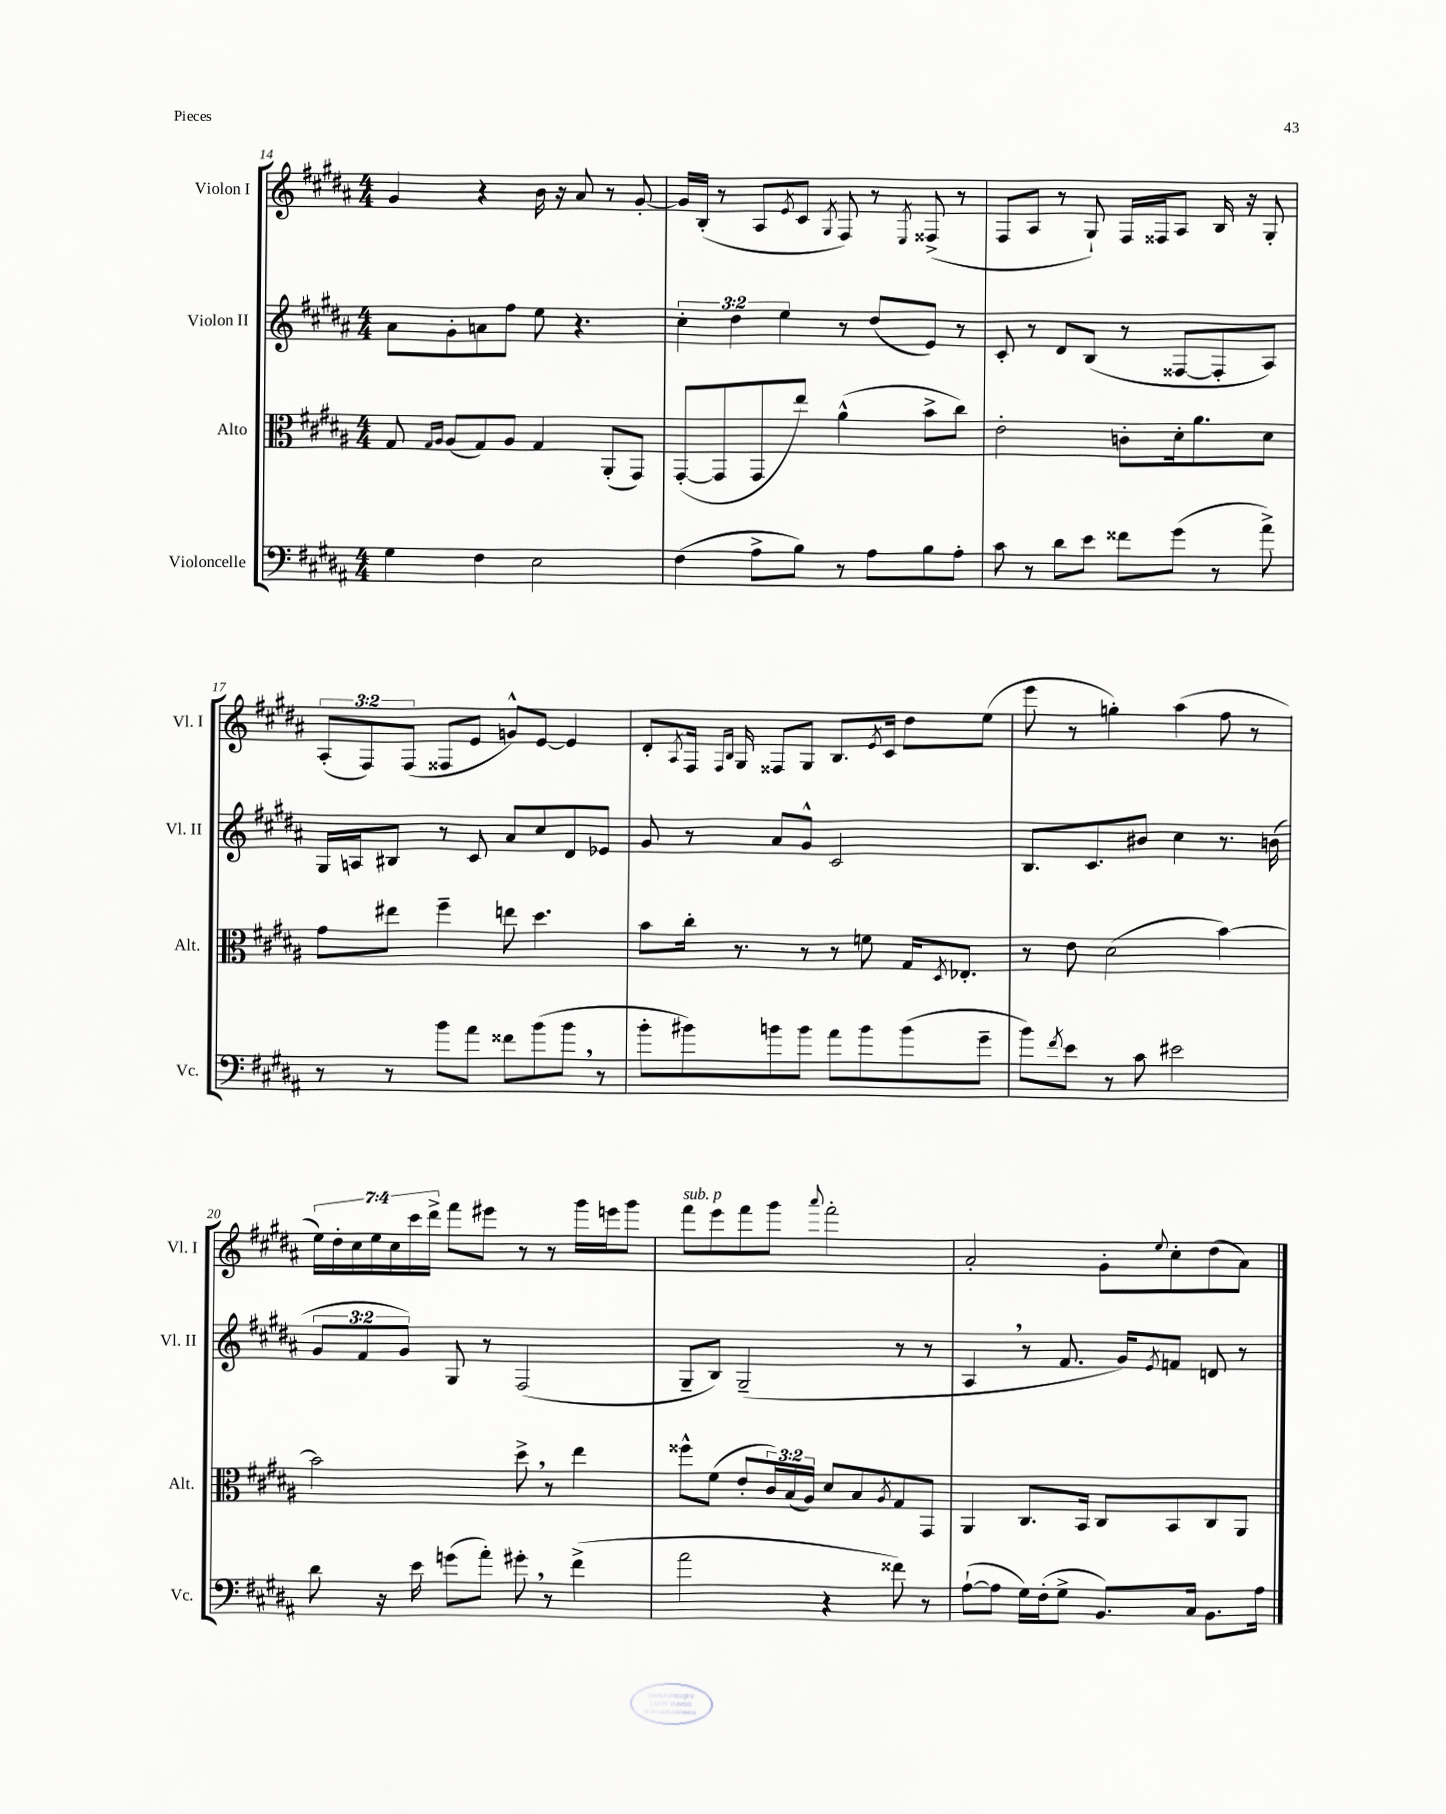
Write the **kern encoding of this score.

**kern	**kern	**kern	**kern
*staff4	*staff3	*staff2	*staff1
*clefF4	*clefC3	*clefG2	*clefG2
*k[f#c#g#d#a#]	*k[f#c#g#d#a#]	*k[f#c#g#d#a#]	*k[f#c#g#d#a#]
*M4/4	*M4/4	*M4/4	*M4/4
4G#	8G#	8a#	4g#
.	16qqG#	.	.
.	16qqA#	.	.
.	(8A#	8g#'	.
4F#	8G#)	8a	4r
.	8A#	8ff#	.
2E	4G#	8ee	16b
.	.	.	16r
.	.	4.r	8a#
.	(8AA#'	.	8r
.	8GG#)	.	[8g#'
=	=	=	=
(4F#	([8GG#'	6cc#'	16g#]
.	.	.	(16B'
.	8GG#]	.	8r
.	.	6dd#	.
8A#^	8GG#	.	8A#
.	.	6ee	.
.	.	.	8qe
8B)	8ee)	.	8c#
.	.	.	8qG#
8r	(4a#^^	8r	8F#)
8A#	.	(8dd#	8r
.	.	.	8qE
8B	8b^	8e)	(8F##^
8A#'	8cc#)	8r	8r
=	=	=	=
8c#	2e'	8c#'	8F#
8r	.	8r	8A#
8d#	.	8d#	8r
8e	.	(8B	8G#`)
8f##	8c'	8r	16F#
.	.	.	16F##
(8g#	16d#'	[8F##	8A#
.	8.a#	.	.
8r	.	8F##']	16B
.	.	.	16r
8a#^)	8d#	8A#)	8G#'
=	=	=	=
8r	8g#	16G#	(12A#'
.	.	16A	.
.	.	.	12F#)
8r	8ee#	8B#	.
.	.	.	(12F#
8b	4ff#~	8r	8F##
8a#	.	8c#	8e
8f##	8ee	8a#	8g^^)
(8b	4.dd#	8cc#	[8e
8b	.	8d#	4e]
8r	.	8e-	.
=	=	=	=
8b'	8b	8g#	8d#'
.	.	.	8qA#
8b#)	16cc#'	8r	16F#
.	.	.	16qqF#
.	.	.	16qqB
.	8.r	.	16G#
8b	.	8a#	8F##
8b	8r	8g#^^	8G#
8a#	8r	2c#	8.B
8b	8f	.	.
.	.	.	8qe
.	.	.	16c#
(8b	16G#	.	8dd#
.	8qD#	.	.
.	8.E-'	.	.
8g#~	.	.	(8ee
=	=	=	=
8b)	8r	8.B	8eee
8qf#	.	.	.
8e	8e	.	8r
.	.	8.c#	.
8r	(2d#	.	4gg')
8c#	.	8b#	.
2e#	.	4cc#	(4aa#
.	[4b)	8.r	8ff#
.	.	.	8r
.	.	(16b	.
=	=	=	=
8d#	2b]	12g#	28ee)
.	.	.	28dd#'
.	.	.	28cc#
.	.	12f#	.
.	.	.	28ee
16r	.	.	.
.	.	.	28cc#
.	.	12g#)	.
.	.	.	28ccc#
16e	.	.	.
.	.	.	28ddd#^
(8g	.	8G#	8fff#
8a#')	.	8r	8eee#
8g#'	8dd#^	(2F#	8r
8r	8r	.	8r
(4f#^	4ee	.	16ggg#
.	.	.	16eee
.	.	.	8ggg#
=	=	=	=
2a#	8ff##^^	8G#~	8fff#
.	(8f#	8B)	8eee
.	8e'	(2G#~	8fff#
.	24c#)	.	8ggg#
.	(24B	.	.
.	24A#)	.	.
.	.	.	8qqaaa#
4r	8d#	.	2fff#'
.	8B	.	.
.	8qA#	.	.
8f##)	8G#	8r	.
8r	8GG#	8r	.
=	=	=	=
([8A#`	4AA#	4A#	2a#'
8A#]	.	.	.
16G#)	8.C#	8r	.
(16F#'	.	.	.
8G#^	.	8.f#	.
.	16BB	.	.
8.BB)	8C#	.	8g#'
.	.	16g#)	.
.	.	8qe	8qqee
.	8BB	8f	8cc#'
16C#	.	.	.
8.BB	8C#	8d	(8dd#
.	8AA#	8r	8a#)
16A#	.	.	.
==	==	==	==
*-	*-	*-	*-
